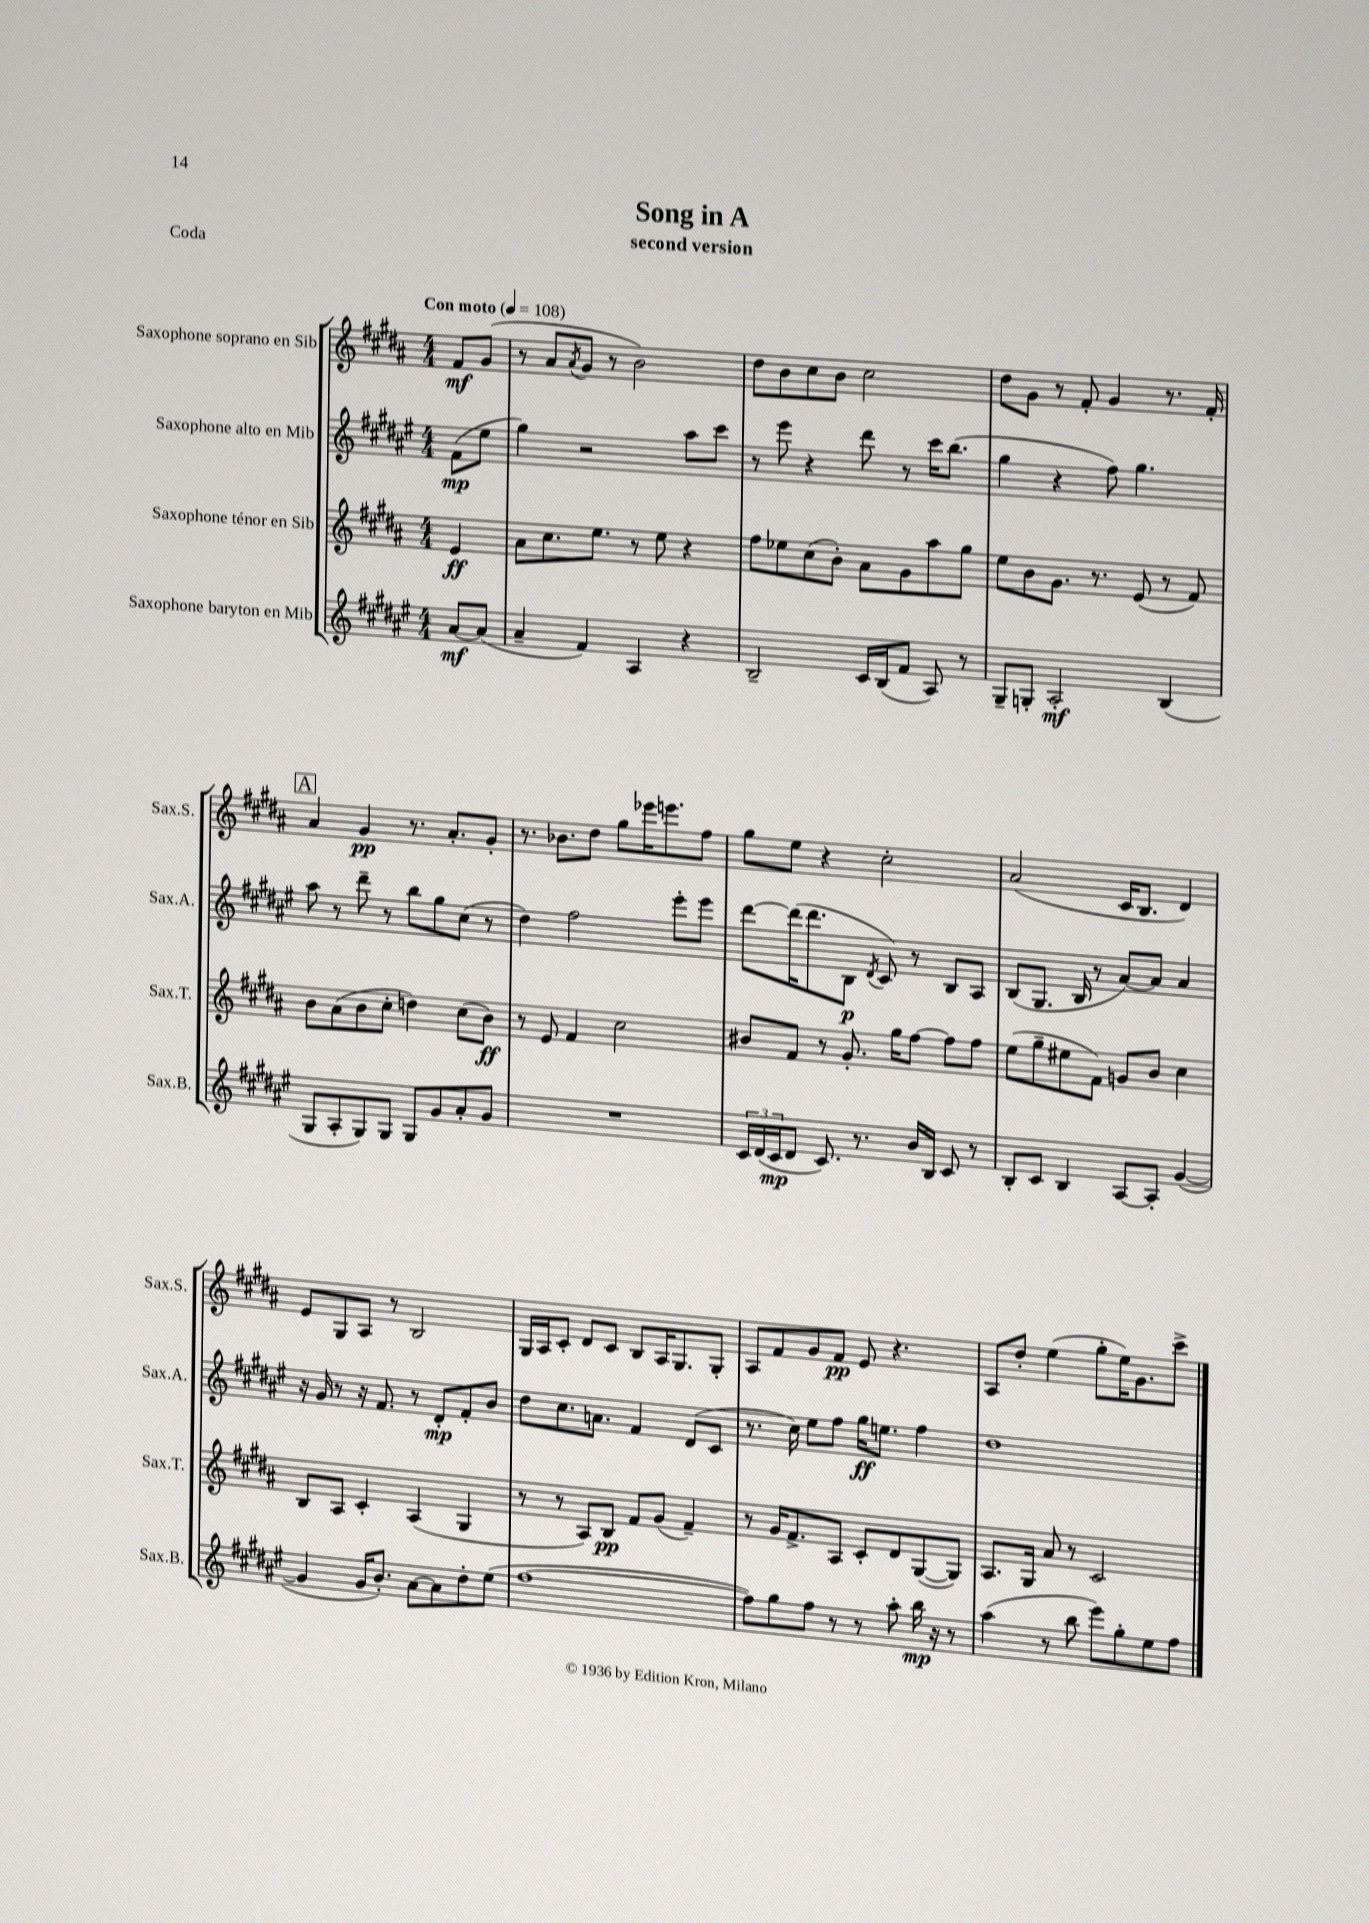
\header { title = "Song in A" subtitle = "second version" piece = "Coda" }
<<
\new StaffGroup <<
\new Staff = "s0" \with { instrumentName = "Saxophone soprano en Sib" shortInstrumentName = "Sax.S." } {
    \clef treble \key b \major \numericTimeSignature \time 4/4 \partial 4 \tempo "Con moto" 4 = 108
    fis'8\mf gis'8( |
    r8 ais'8 \acciaccatura { ais'8 } gis'8 r8 b'2) |
    dis''8 b'8 cis''8 b'8 cis''2 |
    dis''8 gis'8 r8 fis'8-. gis'4 r8. fis'16-. |
    \mark \markup { \box "A" } ais'4 gis'4\pp r8. ais'8.-. gis'8-. |
    r8. bes'8. dis''8 gis''8 ees'''16 e'''8. fis''8 |
    gis''8 e''8 r4 cis''2-. |
    ais'2( cis'16 b8. dis'4) |
    e'8 gis8 ais8 r8 b2 |
    gis16 ais16 cis'8-. dis'8 cis'8 b8 ais16 gis8. gis8-. |
    ais8 fis'8 gis'8 fis'8\pp e'8 r4. |
    ais8 dis''8-. e''4( gis''8-. e''16) gis'8. cis'''8-> \bar "|." |
}
\new Staff = "s1" \with { instrumentName = "Saxophone alto en Mib" shortInstrumentName = "Sax.A." } {
    \clef treble \key fis \major \numericTimeSignature \time 4/4 \partial 4
    fis'8\mp( eis''8 |
    gis''4) r2 ais''8 cis'''8 |
    r8 eis'''8 r4 dis'''8 r8 cis'''16 b''8.( |
    gis''4 r4 fis''8) gis''4. |
    \mark \markup { \box "A" } ais''8 r8 dis'''8-- r8 b''8 gis''8 cis''8( r8 |
    dis''4) fis''2 eis'''8-. eis'''8 |
    dis'''8~ dis'''16( dis'''8. b8\p \acciaccatura { dis'8 } cis'8) r8 b8 ais8 |
    b8( gis8. b16 r8 ais'8~) ais'8 ais'4 |
    r16 gis'16 r8 r16 fis'8. r8 dis'8-.\mp fis'8-. b'8 |
    dis''8 cis''8. a'8. fis'4 dis'8( cis'8 |
    r8. cis''16) eis''8 fis''8 gis''16\ff e''8. fis''4 |
    dis''1 \bar "|." |
}
\new Staff = "s2" \with { instrumentName = "Saxophone ténor en Sib" shortInstrumentName = "Sax.T." } {
    \clef treble \key b \major \numericTimeSignature \time 4/4 \partial 4
    e'4\ff |
    ais'8 cis''8. e''8. r8 e''8 r4 |
    fis''8 ees''8 cis''8( b'8-.) ais'8 gis'8 ais''8 gis''8 |
    e''8 b'8 gis'8. r8. e'8( r8 fis'8) |
    \mark \markup { \box "A" } b'8 ais'8( b'8 cis''8-. d''4) cis''8( b'8\ff) |
    r8 e'8 fis'4 cis''2 |
    bis'8 fis'8 r8 gis'8.-. gis''16 fis''8~ fis''8 fis''8 |
    e''8( gis''8-- eis''8 fis'8) g'8 b'8 cis''4 |
    b8 ais8 cis'4-. ais4( gis4 |
    r8 r8 ais8) b8\pp fis'8 gis'8( fis'4--) |
    r8 gis'16 fis'8.-> ais8 cis'8-. dis'8 gis8~( gis8) |
    ais8. gis16 ais'8 r8 cis'2 \bar "|." |
}
\new Staff = "s3" \with { instrumentName = "Saxophone baryton en Mib" shortInstrumentName = "Sax.B." } {
    \clef treble \key fis \major \numericTimeSignature \time 4/4 \partial 4
    ais'8~\mf ais'8( |
    ais'4-- fis'4) ais4 r4 |
    b2-- cis'16 b16( fis'8 ais8) r8 |
    gis8-- g8-. ais2-.\mf b4( |
    \mark \markup { \box "A" } gis8 ais8-. gis8) gis8 gis8 gis'8 ais'8-. gis'8 |
    R1 |
    \tuplet 3/2 { cis'16 dis'16( cis'16\mp } dis'8 cis'8.) r8. b'16 b16 cis'8 r8 |
    b8-. cis'8 b4 ais8~ ais8-. gis'4~( |
    gis'4 gis'16 b'8.-.) ais'8~ ais'8 dis''8-. eis''8( |
    fis''1~ |
    fis''8) gis''8 fis''8 r8 r8 ais''8-. b''16\mp r16 r8 |
    ais''4( r8 b''8 eis'''8) gis''8-. eis''8 fis''8 \bar "|." |
}
>>
>>
\layout { \context { \Score \remove "Bar_number_engraver" } }
